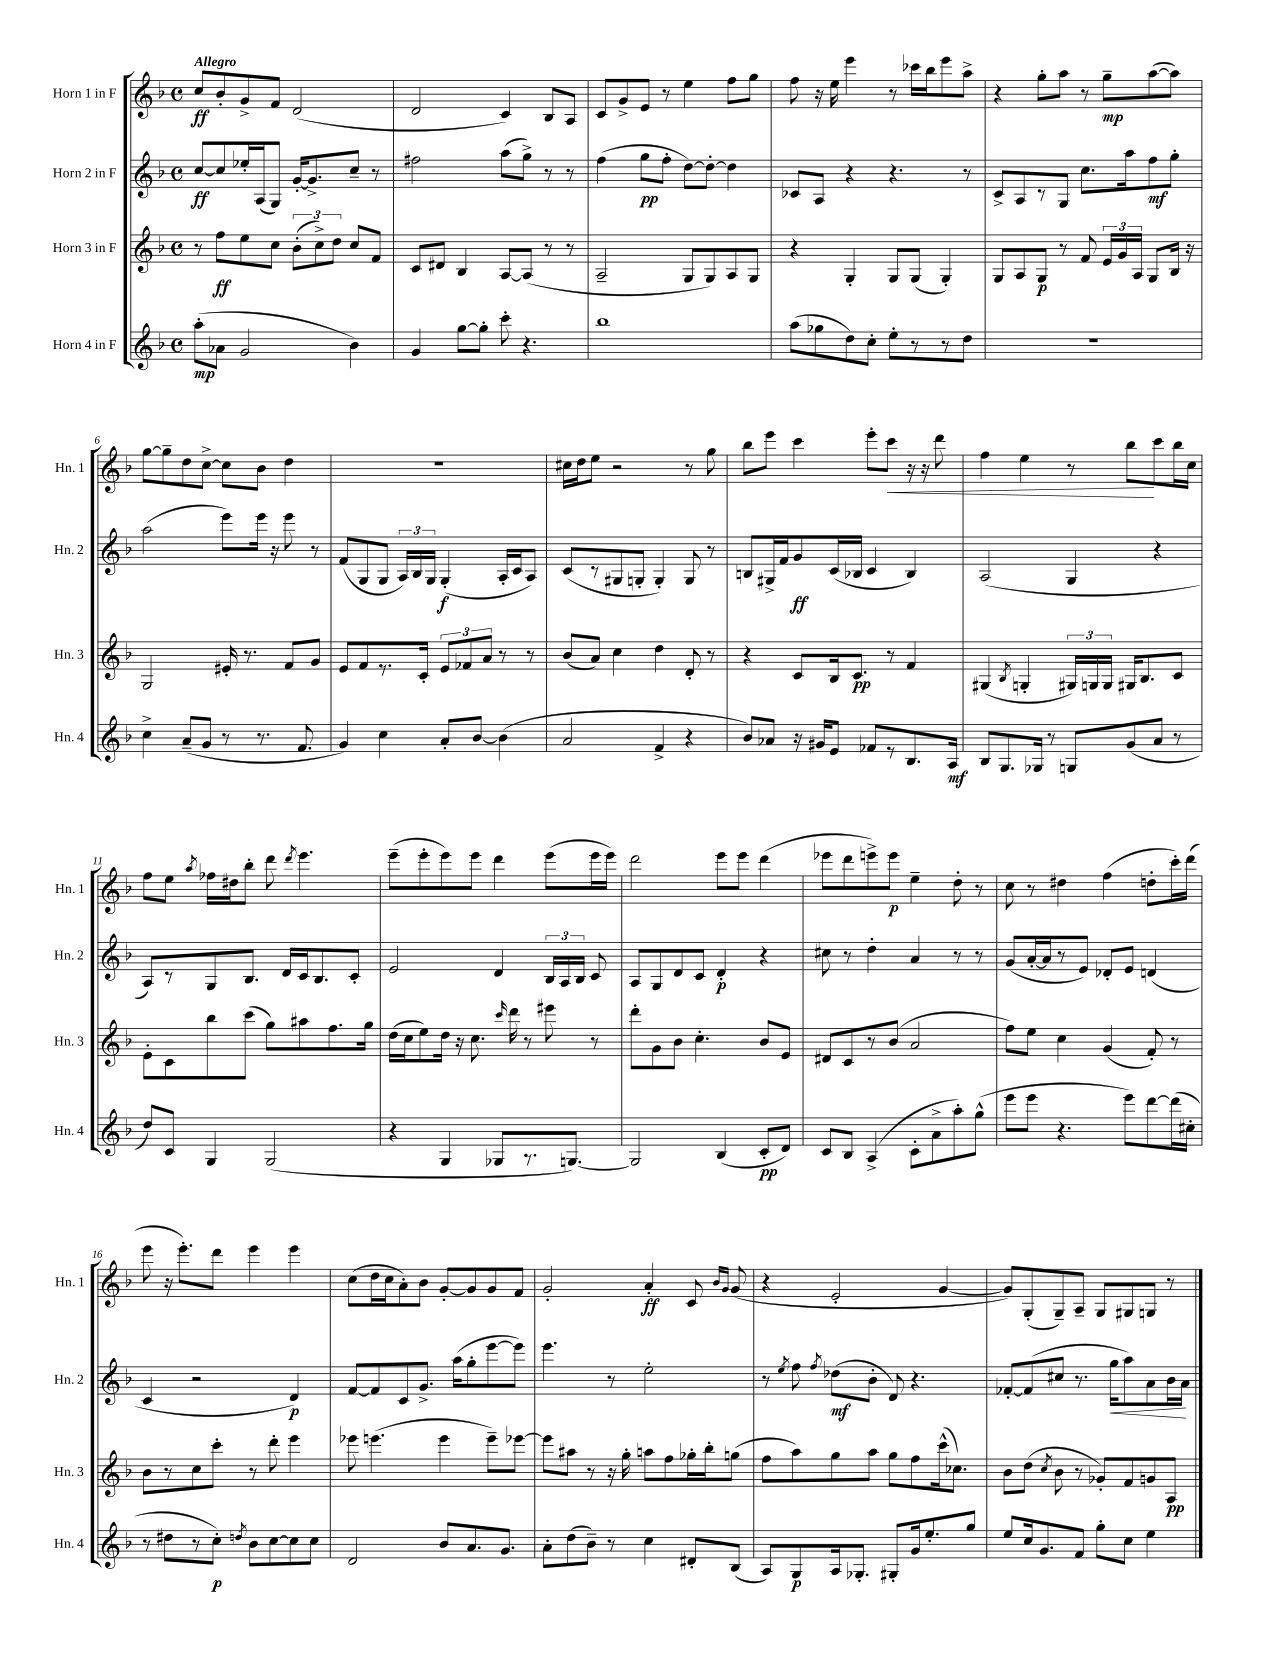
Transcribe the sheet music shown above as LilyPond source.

<<
\new StaffGroup <<
\new Staff = "s0" \with { instrumentName = "Horn 1 in F" shortInstrumentName = "Hn. 1" } {
    \clef treble \key f \major \defaultTimeSignature \time 4/4 \tempo "Allegro"
    \autoBeamOff c''8[\ff bes'8-. g'8-> f'8] d'2( |
    d'2 c'4) bes8[ a8] |
    c'8[ g'8-> e'8] r8 e''4 f''8[ g''8] |
    f''8 r16 e''16 e'''4 r8 ces'''16[ bes''16 e'''8 a''8]-> |
    r4 g''8[-. a''8] r8 g''8[--\mp a''8~( a''8]) |
    g''8[~ g''8-- d''8 c''8]~-> c''8[ bes'8] d''4 |
    R1 |
    cis''16[ d''16 e''8] r2 r8 g''8 |
    bes''8[ e'''8] c'''4 e'''8[-. c'''8]\< r16 r16 d'''8 |
    f''4 e''4 r8 bes''8[\! c'''8 bes''16 c''16] |
    f''8[ e''8] \acciaccatura { a''8 } fes''16[ dis''16 bes''8]-. d'''8 \acciaccatura { d'''8 } e'''4. |
    e'''8[--( e'''8-. e'''8) e'''8] d'''4 e'''8[( e'''16 e'''16]) |
    d'''2 e'''8[ e'''8] d'''4( |
    ees'''8[ d'''8 e'''8->) e'''8]\p e''4-- d''8-. r8 |
    c''8 r8 dis''4 f''4( d''8[-. c'''16-.) d'''16]( |
    e'''8 r16 e'''8.[-.) d'''8] e'''4 e'''4 |
    c''8[( d''16 c''16 a'8-.) bes'8] g'8[~-. g'8 g'8 f'8] |
    g'2-. a'4-.\ff c'8 \grace { bes'16[ g'16] } g'8( |
    r4 e'2-. g'4~ |
    g'8[) g8-.( g8--) a8]-- g8[ gis8 g8] r8 \bar "|." |
}
\new Staff = "s1" \with { instrumentName = "Horn 2 in F" shortInstrumentName = "Hn. 2" } {
    \clef treble \key f \major \defaultTimeSignature \time 4/4
    \autoBeamOff c''8[~\ff c''8 ees''16-. a16( g8]) g'16[~-. g'8.-> c''8]-- r8 |
    fis''2 a''8[( g''8]->) r8 r8 |
    f''4( g''8[\pp f''8]-. d''8[~) d''8]~-. d''4 |
    ces'8[ a8] r4 r4. r8 |
    c'8[-> a8 r8 g8] c''8.[ a''16 f''8\mf g''8]-. |
    a''2( e'''8[) e'''16] r16 e'''8 r8 |
    f'8[( g8 g8] \tuplet 3/2 { a16[) bes16 g16] } g4-.\f( a16[-. c'16 a8]) |
    c'8[( r8 gis8 g8]-. g4-.) g8 r8 |
    b8[ gis16-> f'16 g'8\ff c'16( bes16] c'4 bes4) |
    a2( g4 r4 |
    a8[) r8 g8 bes8.] d'16[ c'16 bes8. c'8]-. |
    e'2 d'4 \tuplet 3/2 { bes16[ a16 bes16] } c'8 |
    a8[ g8 d'8 c'8] d'4-.\p r4 |
    cis''8 r8 d''4-. a'4 r8 r8 |
    g'8[( a'16~-. a'16 r8 e'8]) des'8[-. e'8] d'4( |
    c'4 r2 d'4\p) |
    f'8[~ f'8 c'8 g'8.]-> a''16[( g''8-. e'''8~ e'''8]) |
    e'''4. r8 e''2-. |
    r8 \acciaccatura { e''8 } f''8 \acciaccatura { f''8 } des''8[\mf( bes'8]-. d'8) r4. |
    fes'8[~-. fes'8( cis''8] r8. g''16[\< a''8) a'8 bes'16 a'16]\! \bar "|." |
}
\new Staff = "s2" \with { instrumentName = "Horn 3 in F" shortInstrumentName = "Hn. 3" } {
    \clef treble \key f \major \defaultTimeSignature \time 4/4
    \autoBeamOff r8 f''8[\ff e''8 c''8] \tuplet 3/2 { bes'8[-.( c''8->) d''8] } c''8[ f'8] |
    c'8[ dis'8] bes4 a8[~ a8]( r8 r8 |
    a2-- g8[ g8) a8 g8] |
    r4 g4-. g8[ g8]( g4-.) |
    g8[ a8 g8]\p r8 f'8 \tuplet 3/2 { e'16[ g'16 a16] } g8[ bes16] r16 |
    g2 eis'16-. r8. f'8[ g'8] |
    e'8[ f'8 r8. c'16]-. \tuplet 3/2 { e'8[ fes'8 a'8] } r8 r8 |
    bes'8[( a'8]) c''4 d''4 d'8-. r8 |
    r4 c'8[ bes16 c'8.]\pp r8 f'4 |
    gis4( \acciaccatura { bes8 } g4-. \tuplet 3/2 { gis16[) g16 g16] } gis16[ bes8. c'8] |
    e'8[-. c'8 bes''8 c'''8]( g''8[) ais''8 f''8. g''16] |
    d''16[( c''16 e''8) d''16] r16 c''8. \grace { c'''16 } d'''16 r8 eis'''8 r8 |
    d'''8[-. g'8 bes'8] c''4.-. bes'8[ e'8] |
    dis'8[ c'8 r8 bes'8]( a'2 |
    f''8[) e''8] c''4 g'4( f'8-.) r8 |
    bes'8[ r8 c''8 c'''8]-. r8 d'''8-. e'''4 |
    ees'''8 e'''4.( e'''4 e'''8[--) ees'''8]~ |
    ees'''8[ ais''8] r8 r16 g''16-. a''8[ f''8 ges''16-. bes''16-. g''8]( |
    f''8[ a''8) g''8 a''8] g''8[ f''8 c'''16-^( ces''8.]) |
    bes'8[ d''8]( \acciaccatura { c''8 } bes'8 r8 ges'8[-.) f'8 g'8 a8]\pp \bar "|." |
}
\new Staff = "s3" \with { instrumentName = "Horn 4 in F" shortInstrumentName = "Hn. 4" } {
    \clef treble \key f \major \defaultTimeSignature \time 4/4
    \autoBeamOff a''8[-.\mp( aes'8] g'2 bes'4) |
    g'4 g''8[~ g''8]-. c'''8-. r4. |
    bes''1 |
    a''8[( ges''8 d''8) c''8]-. e''8[-. r8 r8 d''8] |
    R1 |
    c''4-> a'8[--( g'8] r8 r8. f'8. |
    g'4) c''4 a'8[-. bes'8]~ bes'4( |
    a'2 f'4-> r4 |
    bes'8[) aes'8] r16 gis'16[ e'8] fes'8[ r8 bes8. a16]\mf |
    bes8[ g8. ges16] r8 g8[ g'8( a'8] r8 |
    d''8[) c'8] g4 g2( |
    r4 g4 ges8[ r8. g8.]~) |
    g2 bes4( c'8[-.\pp d'8]) |
    c'8[ bes8] a4->( c'8[-. a'8-> a''8-.) g''8]-^( |
    e'''8[ e'''8] r4. e'''8[) d'''8~ d'''16( cis''16]-. |
    r8 dis''8[ r8 c''8]-.\p) \acciaccatura { d''8 } bes'8[ c''8~ c''8 c''8] |
    d'2 bes'8[ a'8. g'8.] |
    a'8[-. d''8( bes'8]--) r8 c''4 dis'8[-. bes8]( |
    a8[) g8\p a16 ges8.]-. gis8[-. g'16 e''8.-. g''8] |
    e''8[ c''16 g'8. f'8] g''8[-. c''8] e''4 \bar "|." |
}
>>
>>
